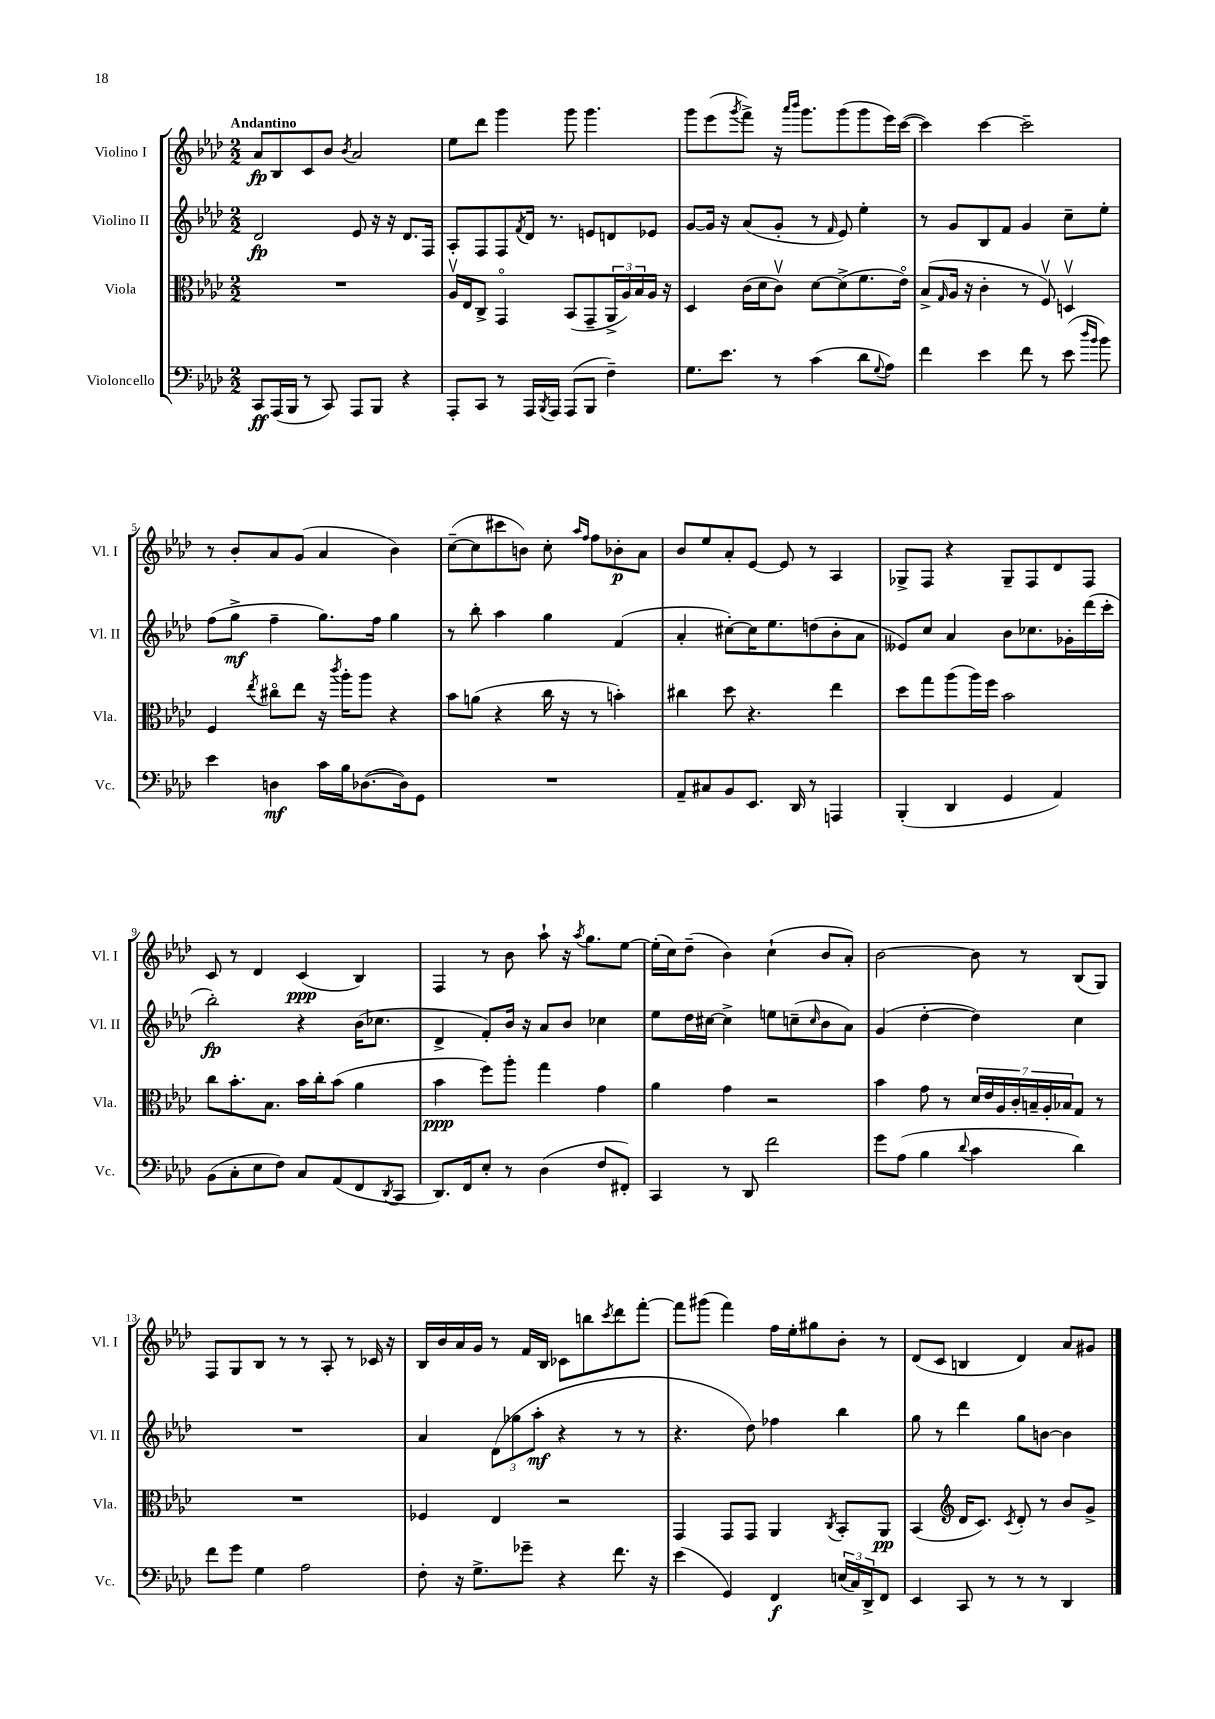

**kern	**kern	**kern	**kern
*staff4	*staff3	*staff2	*staff1
*clefF4	*clefC3	*clefG2	*clefG2
*k[b-e-a-d-]	*k[b-e-a-d-]	*k[b-e-a-d-]	*k[b-e-a-d-]
*M2/2	*M2/2	*M2/2	*M2/2
8CC	1r	2d-	8a-
(16AAA-	.	.	8B-
16BBB-	.	.	.
8r	.	.	8c
8CC)	.	.	8b-
.	.	.	8qb-
8AAA-	.	8e-	2a-
8BBB-	.	16r	.
.	.	16r	.
4r	.	8.d-	.
.	.	16F	.
=	=	=	=
8AAA-'	16A-v	8A-'	8ee-
.	16E-	.	.
8CC	8C^	8F	8ddd-
8r	4GGo	8F	4ggg
.	.	8qf	.
16AAA-	.	16d-	.
8qBBB-	.	.	.
16AAA-	.	8.r	.
(8AAA-	(8BB-	.	8ggg
8BBB-	8GG~	8e	4.ggg
4F~)	24AA-^	8d	.
.	24A-)	.	.
.	24B-	.	.
.	16A-	8e-	.
.	16r	.	.
=	=	=	=
8.G	4D-	[8g	8ggg
.	.	16g]	(8eee-
8.e-	.	16r	.
.	.	.	8qggg
.	(16c	(8a-	8fff^)
.	16d-	.	.
8r	8cv)	8g'	16r
.	.	.	16qqaaa-
.	.	.	16qqbbb-
.	.	.	8.ggg
(4c	[8d-	8r	.
.	.	16qqf	.
.	(8d-^]	8e-)	(8ggg
8d-	8.f	4ee-'	8ggg
8qqG	.	.	.
8A-)	.	.	16eee-)
.	16e-o)	.	([16ccc
=	=	=	=
4f	(8B-^	8r	4ccc])
.	16qqG	.	.
.	16A-	8g	.
.	16r	.	.
4e-	4c'	8B-	[4ccc
.	.	8f	.
8f	8r	4g	2ccc~]
8r	8Fv)	.	.
(8e-	4Dv	8cc~	.
16qqdd-	.	.	.
16qqb-	.	.	.
8b-)	.	8ee-'	.
=	=	=	=
4e-	4F	(8ff	8r
.	.	8gg^	8b-'
.	8qee-	.	.
4D	8cc#o	4ff~	8a-
.	8ee-	.	(8g
16c	16r	8.gg)	4a-
.	8qccc	.	.
16B-	16aa-'	.	.
([8.D-	8aa-	.	.
.	.	16ff	.
.	4r	4gg	4b-)
16D-])	.	.	.
8GG	.	.	.
=	=	=	=
1r	8b-	8r	([8cc~
.	(8a	8bb-'	8cc]
.	4r	4aa-	8ccc#
.	.	.	8b)
.	16cc	4gg	8cc'
.	16r	.	.
.	.	.	16qqaa-
.	.	.	16qqff
.	8r	.	8ff
.	4b')	(4f	8b-'
.	.	.	8a-
=	=	=	=
8AA-~	4cc#	4a-'	8b-
8C#	.	.	8ee-
8BB-	8dd-	[8cc#')	8a-'
8.EE-	4.r	16cc#]	[8e-
.	.	8.ee-	.
.	.	.	8e-]
16DD-	.	.	.
8r	.	(8dd	8r
4AAA	4ee-	8b-'	4A-
.	.	8a-	.
=	=	=	=
(4BBB-'	8dd-	8e--)	8G-^
.	8gg	8cc	8F
4DD-	(8aa-	4a-	4r
.	16aa-)	.	.
.	16ff	.	.
4GG	2b-	8b-	8G-~
.	.	8.cc-	8F
4AA-)	.	.	8d-
.	.	16g-'	.
.	.	(16ddd-	8F
.	.	16ccc'	.
=	=	=	=
(8BB-	8cc	2bb-')	8c
8C'	8.b-'	.	8r
8E-	.	.	4d-
.	8.B-	.	.
8F)	.	.	.
8C	16b-	4r	(4c
.	16cc'	.	.
(8AA-	(8b-	.	.
8FF	4a-	(16b-	4B-)
.	.	8.cc-	.
8qDD-	.	.	.
8CC	.	.	.
=	=	=	=
8.DD-)	4b-	4d-^	4F
16FF	.	.	.
8E-'	8ff)	8f')	8r
8r	8aa-'	16b-	8b-
.	.	16r	.
(4D-	4gg	8a-	8aa-`
.	.	8b-	16r
.	.	.	8qaa-
.	.	.	8.gg
8F	4g	4cc-	.
8FF#')	.	.	[8ee-
=	=	=	=
4CC	4a-	8ee-	(16ee-']
.	.	.	16cc)
.	.	16dd-	(8dd-~
.	.	[16cc#	.
8r	4g	4cc#^]	4b-)
8DD-	.	.	.
2f	2r	8ee	(4cc`
.	.	(8cc~	.
.	.	16qqcc	.
.	.	8b-	8b-
.	.	8a-)	8a-')
=	=	=	=
8g	4b-	(4g	[2b-
(8A-	.	.	.
4B-	8g	[4dd-'	.
.	8r	.	.
8qqd-	.	.	.
4c	28d-	4dd-])	8b-]
.	28e-	.	.
.	28A-	.	.
.	28c'	.	.
.	.	.	8r
.	28B~	.	.
.	28A-'	.	.
.	28B-	.	.
4d-)	8G	4cc	(8B-
.	8r	.	8G)
=	=	=	=
8f	1r	1r	8F
8g	.	.	8G
4G	.	.	8B-
.	.	.	8r
2A-	.	.	8r
.	.	.	8A-'
.	.	.	8r
.	.	.	16c-
.	.	.	16r
=	=	=	=
8F'	4F-	4a-	16B-
.	.	.	16b-
16r	.	.	16a-
8.G^	.	.	16g
.	4E-	(12d-	8r
.	.	12gg-	.
8g-~	.	.	16f
.	.	12aa-'	.
.	.	.	16B-
4r	2r	4r	8c-
.	.	.	8bb
.	.	.	8qccc
8.f	.	8r	8ddd-
.	.	8r	[8fff'
16r	.	.	.
=	=	=	=
(4e-	4GG	4.r	8fff]
.	.	.	(8ggg#
4GG)	8GG	.	4fff)
.	8GG	8dd-)	.
4FF	4AA-	4ff-	16ff
.	.	.	16ee-'
.	.	.	8gg#
.	8qC	.	.
(24E	8BB-'	4bb-	8b-'
24C)	.	.	.
24DD-^	.	.	.
8FF	8AA-	.	8r
=	=	=	=
4EE-	(4BB-	8gg	(8d-
.	.	8r	8c
*	*clefG2	*	*
8CC	16d-	4ddd-	4B
.	8.c)	.	.
8r	.	.	.
.	8qc	.	.
8r	8d-'	8gg	4d-)
8r	8r	[8b	.
4DD-	8b-	4b]	8a-
.	8g^	.	8g#
==	==	==	==
*-	*-	*-	*-
